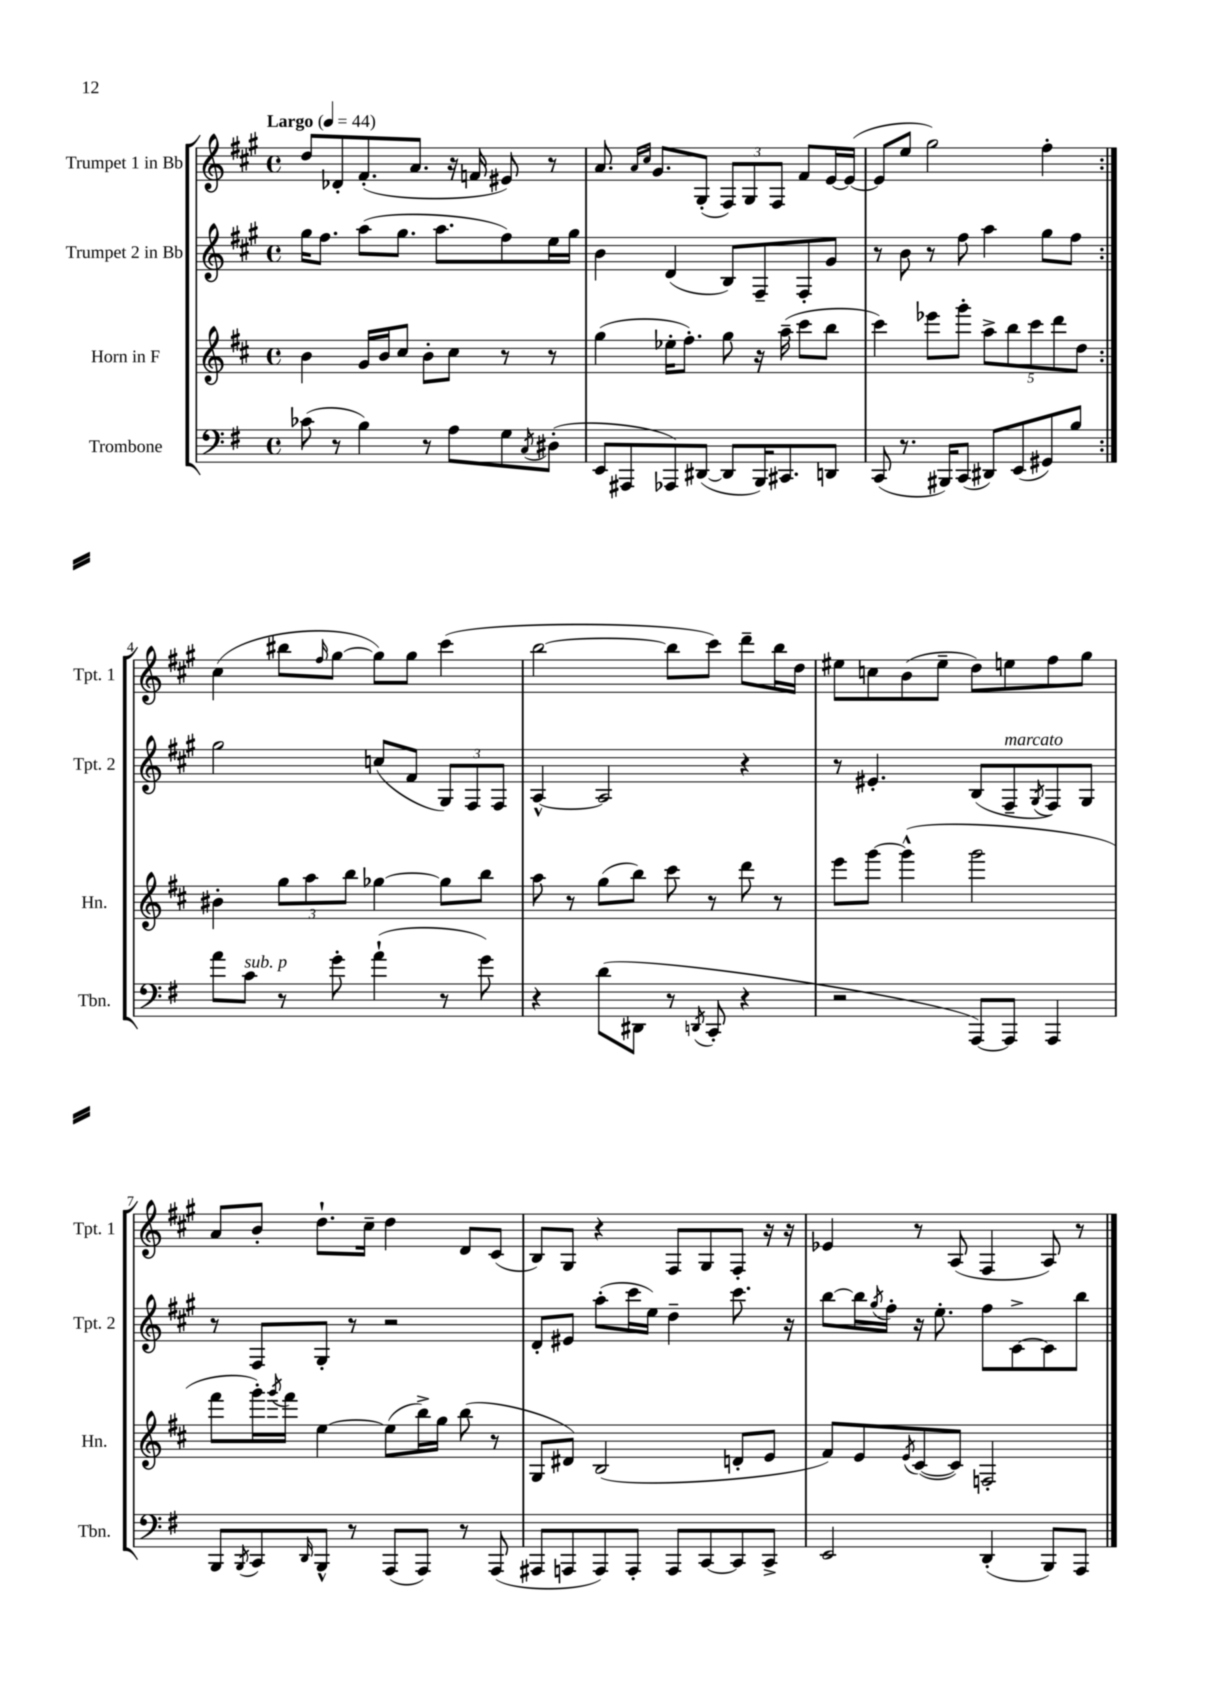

**kern	**kern	**kern	**kern
*staff4	*staff3	*staff2	*staff1
*clefF4	*clefG2	*clefG2	*clefG2
*k[f#]	*k[f#c#]	*k[f#c#g#]	*k[f#c#g#]
*M4/4	*M4/4	*M4/4	*M4/4
*met(c)	*met(c)	*met(c)	*met(c)
*MM44	*MM44	*MM44	*MM44
(8c-\	4b\	16gg#\LK	8dd/L
.	.	8.ff#\J	.
8r	.	.	8d-'/
4B\)	16g/LL	(8aa\L	(8.f#'/
.	16b/J	.	.
.	8cc#/J	8.gg#\J	.
.	.	.	8.a/J
8r	8b'\L	.	.
.	.	8.aa\L	.
8A\L	8cc#\J	.	16r
.	.	.	16f/
8G\	8r	8ff#\)	8e#/)
8qC/	.	.	.
(8D#'\J	8r	16ee\L	8r
.	.	16gg#\JJ	.
=	=	=	=
8EE/L	(4gg\	4b\	8.a/
8AAA#/	.	.	.
.	.	.	16qqa/LL
.	.	.	16qqcc#/JJ
.	.	.	8.g#/L
8AAA-/)	16ee-'\LK	(4d/	.
.	8.ff#'\J)	.	.
([8DD#/J	.	.	(8G#'/J
8DD#/]L	8gg\	8B/L)	12F#/L)
.	.	.	12G#/
16BBB/K)	16r	8F#~/	.
.	.	.	12F#/J
8.CC#/	(16aa~\	.	.
.	8ccc#\L	8F#'/	8f#/L
8DD/J	8bb\J	8g#/J	[16e/L
.	.	.	(16e/_JJ
=	=	=	=
(8CC/	4ccc#\)	8r	8e/]L
8.r	.	8b\	8ee/J
.	8eee-\L	8r	2gg#\)
16BBB#/LK)	.	.	.
(8CC/J	8ggg'\J	8ff#\	.
8DD#/L)	10aa^\L	4aa\	.
.	10bb\	.	.
(8EE/	.	.	.
.	10ccc#\	.	.
8GG#/)	.	8gg#\L	4ff#'\
.	10ddd\	.	.
8B/J	.	8ff#\J	.
.	10dd\J	.	.
=:|!	=:|!	=:|!	=:|!
8a\L	4b#'\	2gg#\	(4cc#\
8c\J	.	.	.
8r	12gg\L	.	8bb#\L
.	12aa\	.	.
.	.	.	16qqff#/
8g'\	.	.	[8gg#\J
.	12bb\J	.	.
(4a`\	[4gg-\	(8cc/L	8gg#\]L)
.	.	8f#/J	8gg#\J
8r	8gg-\]L	12G#/L)	(4ccc#\
.	.	12F#/	.
8g\)	8bb\J	.	.
.	.	12F#/J	.
=	=	=	=
4r	8aa\	[4A^^/	[2bb\
.	8r	.	.
(8d\L	(8gg\L	2A/]	.
8DD#\J	8bb\J)	.	.
8r	8ccc#\	.	8bb\]L
8qDD/	.	.	.
8CC'/	8r	.	8ccc#\J)
4r	8ddd\	4r	8ddd~\L
.	8r	.	16bb\L
.	.	.	16dd\JJ
=	=	=	=
2r	8eee\L	8r	8ee#\L
.	[8ggg\J	4.e#'/	8cc\
.	(4ggg^^\]	.	(8b\
.	.	.	8ee#~\J
[8AAA/L)	2ggg\	(8B/L	8dd\L)
8AAA/]J	.	8F#~/	8ee\
.	.	8qG#/	.
4AAA/	.	8F#/)	8ff#\
.	.	8G#/J	8gg#\J
=	=	=	=
8BBB/L	8fff#\L	8r	8a/L
8qBBB/	.	.	.
8CC/	16ggg'\L)	8F#/L	8b'/J
.	8qggg/	.	.
.	16fff#\JJ	.	.
16qqDD/	.	.	.
8BBB^^/J	[4ee\	8G#'/J	8.dd`\L
8r	.	8r	.
.	.	.	16cc#~\Jk
(8AAA/L	(8ee\]L	2r	4dd\
8AAA/J)	16bb^\L)	.	.
.	16gg\JJ	.	.
8r	(8bb\	.	8d/L
(8AAA/	8r	.	(8c#/J
=	=	=	=
8AAA#/L	8G/L	8d'/L	8B/L)
8AAA/	8d#/J)	8e#/J	8G#/J
8AAA/)	(2B/	(8aa'\L	4r
8AAA'/J	.	16ccc#\L	.
.	.	16ee\JJ)	.
8AAA/L	.	4dd~\	8F#/L
[8CC/	.	.	8G#/
8CC/]	8d'/L	8.ccc#\	8F#'/J
8CC^/J	8e/J	.	16r
.	.	16r	16r
=	=	=	=
2EE/	8f#/L)	[8bb\L	4e-/
.	8e/	16bb\]L	.
.	.	8qgg#/	.
.	.	16ff#'\JJ	.
.	8qe/	.	.
.	([8c#/	16r	8r
.	.	8.ee'\	.
.	8c#/]J)	.	(8A/
(4DD'/	2F'/	8ff#\L	4F#/
.	.	[8c#^\	.
8BBB/L)	.	8c#\]	8A/)
8AAA/J	.	8bb\J	8r
==	==	==	==
*-	*-	*-	*-
